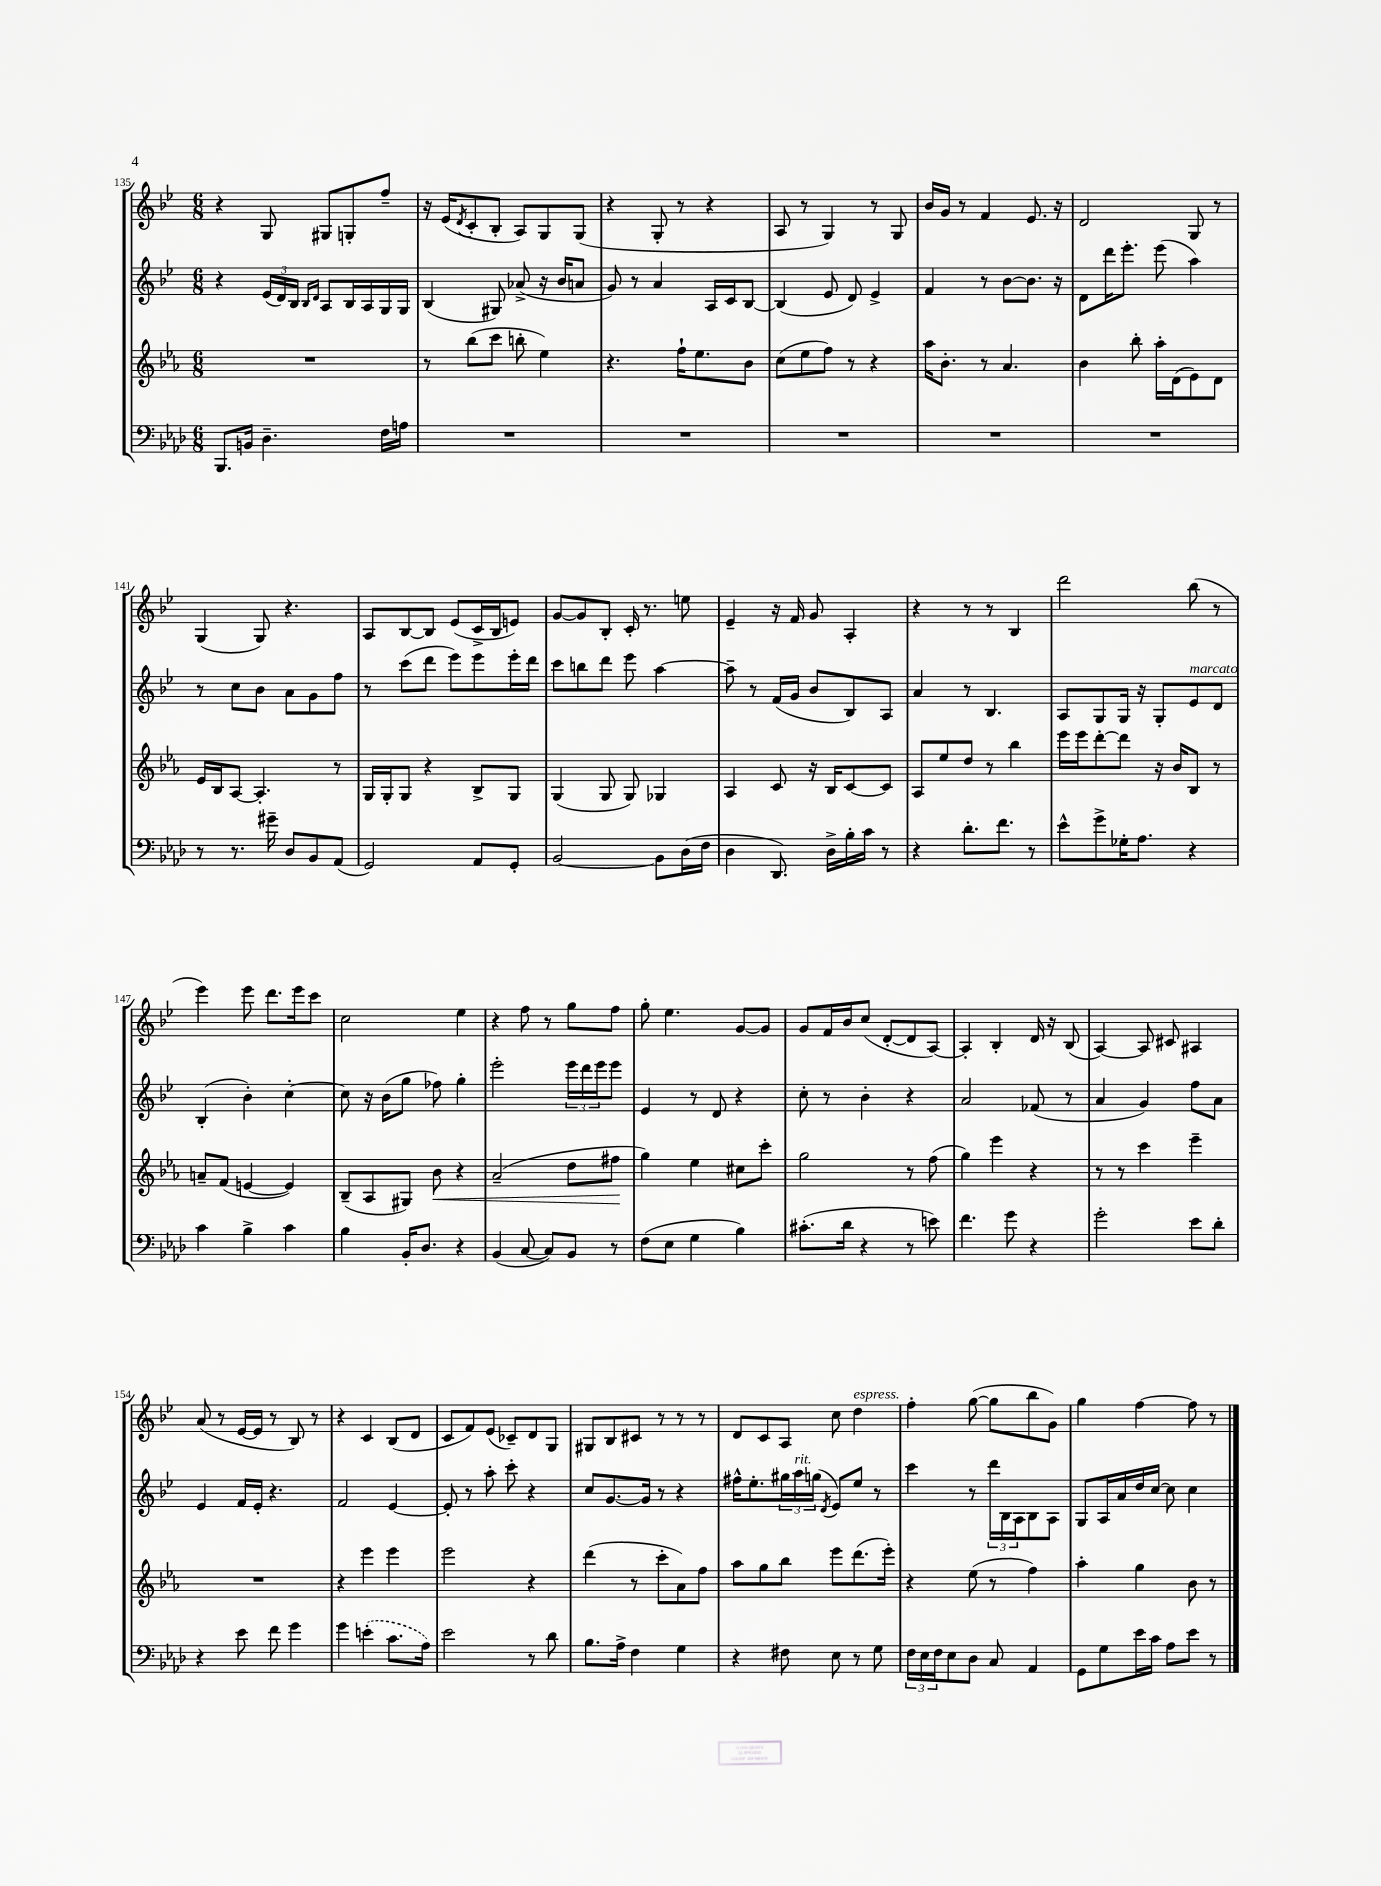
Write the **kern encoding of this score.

**kern	**kern	**dynam	**kern	**kern
*part4	*part3	*part3	*part2	*part1
*staff4	*staff3	*staff3	*staff2	*staff1
*clefF4	*clefG2	*	*clefG2	*clefG2
*k[b-e-a-d-]	*k[b-e-a-]	*	*k[b-e-]	*k[b-e-]
*M6/8	*M6/8	*	*M6/8	*M6/8
=135	=135	=135	=135	=135
8.BBB-/L	2.r	.	4r	4r
16BBn/Jk	.	.	.	.
4.D-~\	.	.	(24e-/LL	8G/
.	.	.	24d/)	.
.	.	.	24B-/JJ	.
.	.	.	16qqB-/LL	.
.	.	.	16qqd/JJ	.
.	.	.	8A/L	8G#X/L
.	.	.	16B-/L	8Gn'/
.	.	.	16A/	.
16F\LL	.	.	16G/	8ff~/J
16An\JJ	.	.	16G/JJ	.
=136	=136	=136	=136	=136
2.r	8r	.	(4B-/	16r
.	.	.	.	(16e-/KL
.	.	.	.	8qd/
.	(8bb-\L	.	.	8c'/
.	8ccc\J	.	8G#X/)	8B-'/J
.	8bbn'\	.	(8a-X^/	8A/L)
.	4ee-\)	.	16r	8G/
.	.	.	16b-/KL	.
.	.	.	8an/J	(8G/J
=137	=137	=137	=137	=137
2.r	4.r	.	8g/)	4r
.	.	.	8r	.
.	.	.	4a/	8G'/
.	16ff`\KL	.	.	8r
.	8.ee-\	.	.	.
.	.	.	16A/LL	4r
.	.	.	16c/J	.
.	8b-\J	.	[8B-/J	.
=138	=138	=138	=138	=138
2.r	(8cc\L	.	(4B-/]	8A/
.	8ee-\	.	.	8r
.	8ff\J)	.	8e-/	4G/)
.	8r	.	8d/)	.
.	4r	.	4e-^/	8r
.	.	.	.	8G/
=139	=139	=139	=139	=139
2.r	16aa-\KL	.	4f/	16b-/LL
.	8.b-'\J	.	.	16g/JJ
.	.	.	.	8r
.	8r	.	8r	4f/
.	4.a-/	.	[8b-\L	.
.	.	.	8.b-\J]	8.e-/
.	.	.	16r	16r
=140	=140	=140	=140	=140
2.r	4b-\	.	8d\L	2d/
.	.	.	16ddd\K	.
.	.	.	8.eee-'\J	.
.	8bb-'\	.	.	.
.	16aa-'\LL	.	(8eee-\	.
.	(16d\J	.	.	.
.	8e-\)	.	4aa\)	8G/
.	8d\J	.	.	8r
!!LO:LB:g=z
=141	=141	=141	=141	=141
8r	16e-/LL	.	8r	(4G/
.	16B-/J	.	.	.
8.r	[8A-/J	.	8cc\L	.
.	4.A-'/]	.	8b-\J	8G/)
16g#X~\	.	.	.	.
8D-/L	.	.	8a\L	4.r
8BB-/	.	.	8g\	.
(8AA-/J	8r	.	8ff\J	.
=142	=142	=142	=142	=142
2GG/)	16G/LL	.	8r	8A/L
.	16G'/J	.	.	.
.	8G/J	.	(8ccc\L	[8B-/
.	4r	.	8ddd\J	8B-/J]
.	.	.	8eee-\L)	(8e-/L
8AA-/L	8B-^/L	.	8eee-\	16c^/L
.	.	.	.	16B-/J
8GG'/J	8G/J	.	16eee-'\L	8en/J)
.	.	.	16ddd\JJ	.
=143	=143	=143	=143	=143
[2BB-/	(4G/	.	8ccc\L	[8g/L
.	.	.	8bbn\	8g/]
.	8G/	.	8ddd\J	8B-'/J
.	8G/)	.	8eee-\	16c'/
.	.	.	.	8.r
8BB-\L]	4G-X/	.	[4aa\	.
(16D-\L	.	.	.	8een\
16F\JJ	.	.	.	.
=144	=144	=144	=144	=144
4D-\	4A-/	.	8aa~\]	4e-~/
.	.	.	8r	.
8.DD-/)	8c/	.	(16f/LL	16r
.	.	.	16g/JJ	16f/
.	16r	.	8b-/L	8g/
16D-^\LL	16B-/KL	.	.	.
16B-'\	[8c/	.	8B-/)	4A'/
16c\JJ	.	.	.	.
8r	8c/J]	.	8A/J	.
=145	=145	=145	=145	=145
4r	8A-/L	.	4a/	4r
.	8ee-/	.	.	.
8.d-'\L	8dd/J	.	8r	8r
.	8r	.	4.B-/	8r
8.f\J	.	.	.	.
.	4bb-\	.	.	4B-/
8r	.	.	.	.
=146	=146	=146	=146	=146
8e-^^\L	16eee-\LL	.	8A/L	2ddd\
.	16eee-\J	.	.	.
8g^\	[8ddd'\	.	8G/	.
16G-X'\K	8ddd\J]	.	16G/Jk	.
8.A-\J	.	.	16r	.
.	16r	.	8G'/L	.
.	16b-/KL	.	.	.
!	!	!	!LO:TX:a:i:t=marcato	!
4r	8B-/J	.	8e-/	(8bb-\
.	8r	.	8d/J	8r
!!LO:LB:g=z
=147	=147	=147	=147	=147
4c\	8an~/L	.	(4B-'/	4eee-\)
.	(8f/J	.	.	.
4B-^\	[4en/	.	4b-'\)	8eee-\
.	.	.	.	8.ddd\L
4c\	4e/])	.	[4cc'\	.
.	.	.	.	16eee-\k
.	.	.	.	8ccc\J
=148	=148	=148	=148	=148
4B-\	(8B-~/L	.	8cc\]	2cc\
.	8A-/	.	16r	.
.	.	.	(16b-\KL	.
16BB-'/KL	8G#X/J)	.	8gg\J	.
8.D-/J	.	.	.	.
!	!	!LO:HP:b	!	!
.	8b-\	<	8ff-X\)	.
4r	4r	.	4gg'\	4ee-\
=149	=149	=149	=149	=149
(4BB-/	(2a-~/	.	2eee-'\	4r
[8C/	.	.	.	8ff\
8C/L])	.	.	.	8r
8BB-/J	8dd\L	.	24eee-\LL	8gg\L
.	.	.	24ddd\	.
.	.	.	24eee-\J	.
8r	8ff#X\J	.	8eee-\J	8ff\J
.	.	[	.	.
=150	=150	=150	=150	=150
(8F\L	4gg\)	.	4e-/	8gg'\
8E-\J	.	.	.	4.ee-\
4G\	4ee-\	.	8r	.
.	.	.	8d/	.
4B-\)	8cc#X\L	.	4r	[8g/L
.	8ccc'\J	.	.	8g/J]
=151	=151	=151	=151	=151
(8.c#X'\L	2gg\	.	8cc'\	8g/L
.	.	.	8r	16f/L
16d-\Jk	.	.	.	16b-/J
4r	.	.	4b-'\	(8cc/J
.	.	.	.	[8d'/L
8r	8r	.	4r	8d/]
8en\)	(8ff\	.	.	[8A/J)
=152	=152	=152	=152	=152
4.f\	4gg\)	.	2a/	4A'/]
.	4eee-\	.	.	4B-'/
8g\	.	.	.	.
4r	4r	.	(8f-X/	16d/
.	.	.	.	16r
.	.	.	8r	(8B-/
=153	=153	=153	=153	=153
2g'\	8r	.	4a/	[4A/)
.	8r	.	.	.
.	4ccc\	.	4g/)	8A/]
.	.	.	.	8c#X/
8e-\L	4eee-~\	.	8ff\L	4A#X/
8d-'\J	.	.	8a\J	.
!!LO:LB:g=z
=154	=154	=154	=154	=154
4r	2.r	.	4e-/	(8a/
.	.	.	.	8r
8e-\	.	.	16f/LL	[16e-/LL
.	.	.	16e-'/JJ	16e-/JJ]
8f\	.	.	4.r	8r
4g\	.	.	.	8B-/)
.	.	.	.	8r
=155	=155	=155	=155	=155
4g\	4r	.	2f/	4r
(4en'\	4eee-\	.	.	4c/
8.c\L	4eee-\	.	[4e-/	(8B-/L
.	.	.	.	8d/J
16A-\Jk)	.	.	.	.
=156	=156	=156	=156	=156
2e-\	2eee-\	.	8e-'/]	8c/L
.	.	.	8r	8f/)
.	.	.	8aa'\	(8e-/J
.	.	.	8ccc'\	8c-X~/L)
8r	4r	.	4r	8d/
8d-\	.	.	.	8G/J
=157	=157	=157	=157	=157
8.B-\L	(4ddd\	.	8cc/L	8G#X/L
.	.	.	[8.g/	8B-/
16A-^\Jk	.	.	.	.
4F\	8r	.	.	8c#X/J
.	.	.	16g/Jk]	.
.	8ccc'\L	.	8r	8r
4G\	8a-\)	.	4r	8r
.	8ff\J	.	.	8r
=158	=158	=158	=158	=158
4r	8aa-\L	.	16ff#X^^\KL	8d/L
.	.	.	8.ee-'\	.
.	8gg\	.	.	8c/
8F#X\	8bb-\J	.	24gg#X\L	8A/J
!	!	!	!LO:TX:a:i:t=rit.	!
.	.	.	24aa\	.
.	.	.	(24ggn\JJ	.
.	.	.	8qd/	.
8E-\	8eee-\L	.	8e-/L)	8cc\
!	!	!	!	!LO:TX:a:i:t=espress.
8r	(8.ddd\	.	8ee-/J	4dd\
8G\	.	.	8r	.
.	16eee-'\Jk)	.	.	.
=159	=159	=159	=159	=159
24F\LL	4r	.	4ccc\	4ff'\
24E-\	.	.	.	.
24F\J	.	.	.	.
8E-\	.	.	.	.
8D-\J	(8ee-\	.	8r	([8gg\
8C/	8r	.	24ddd\LL	8gg\L]
.	.	.	24B-\	.
.	.	.	24A\J	.
4AA-/	4ff\)	.	8B-\	8bb-\
.	.	.	8A\J	8g\J)
=160	=160	=160	=160	=160
8GG\L	4aa-'\	.	8G/L	4gg\
8G\	.	.	16A/L	.
.	.	.	16a/	.
16e-\L	4gg\	.	16dd/	[4ff\
16c\JJ	.	.	[16cc/JJ	.
8A-\L	.	.	8cc\]	.
8e-\J	8b-\	.	4cc\	8ff\]
8r	8r	.	.	8r
==	==	==	==	==
*-	*-	*-	*-	*-
